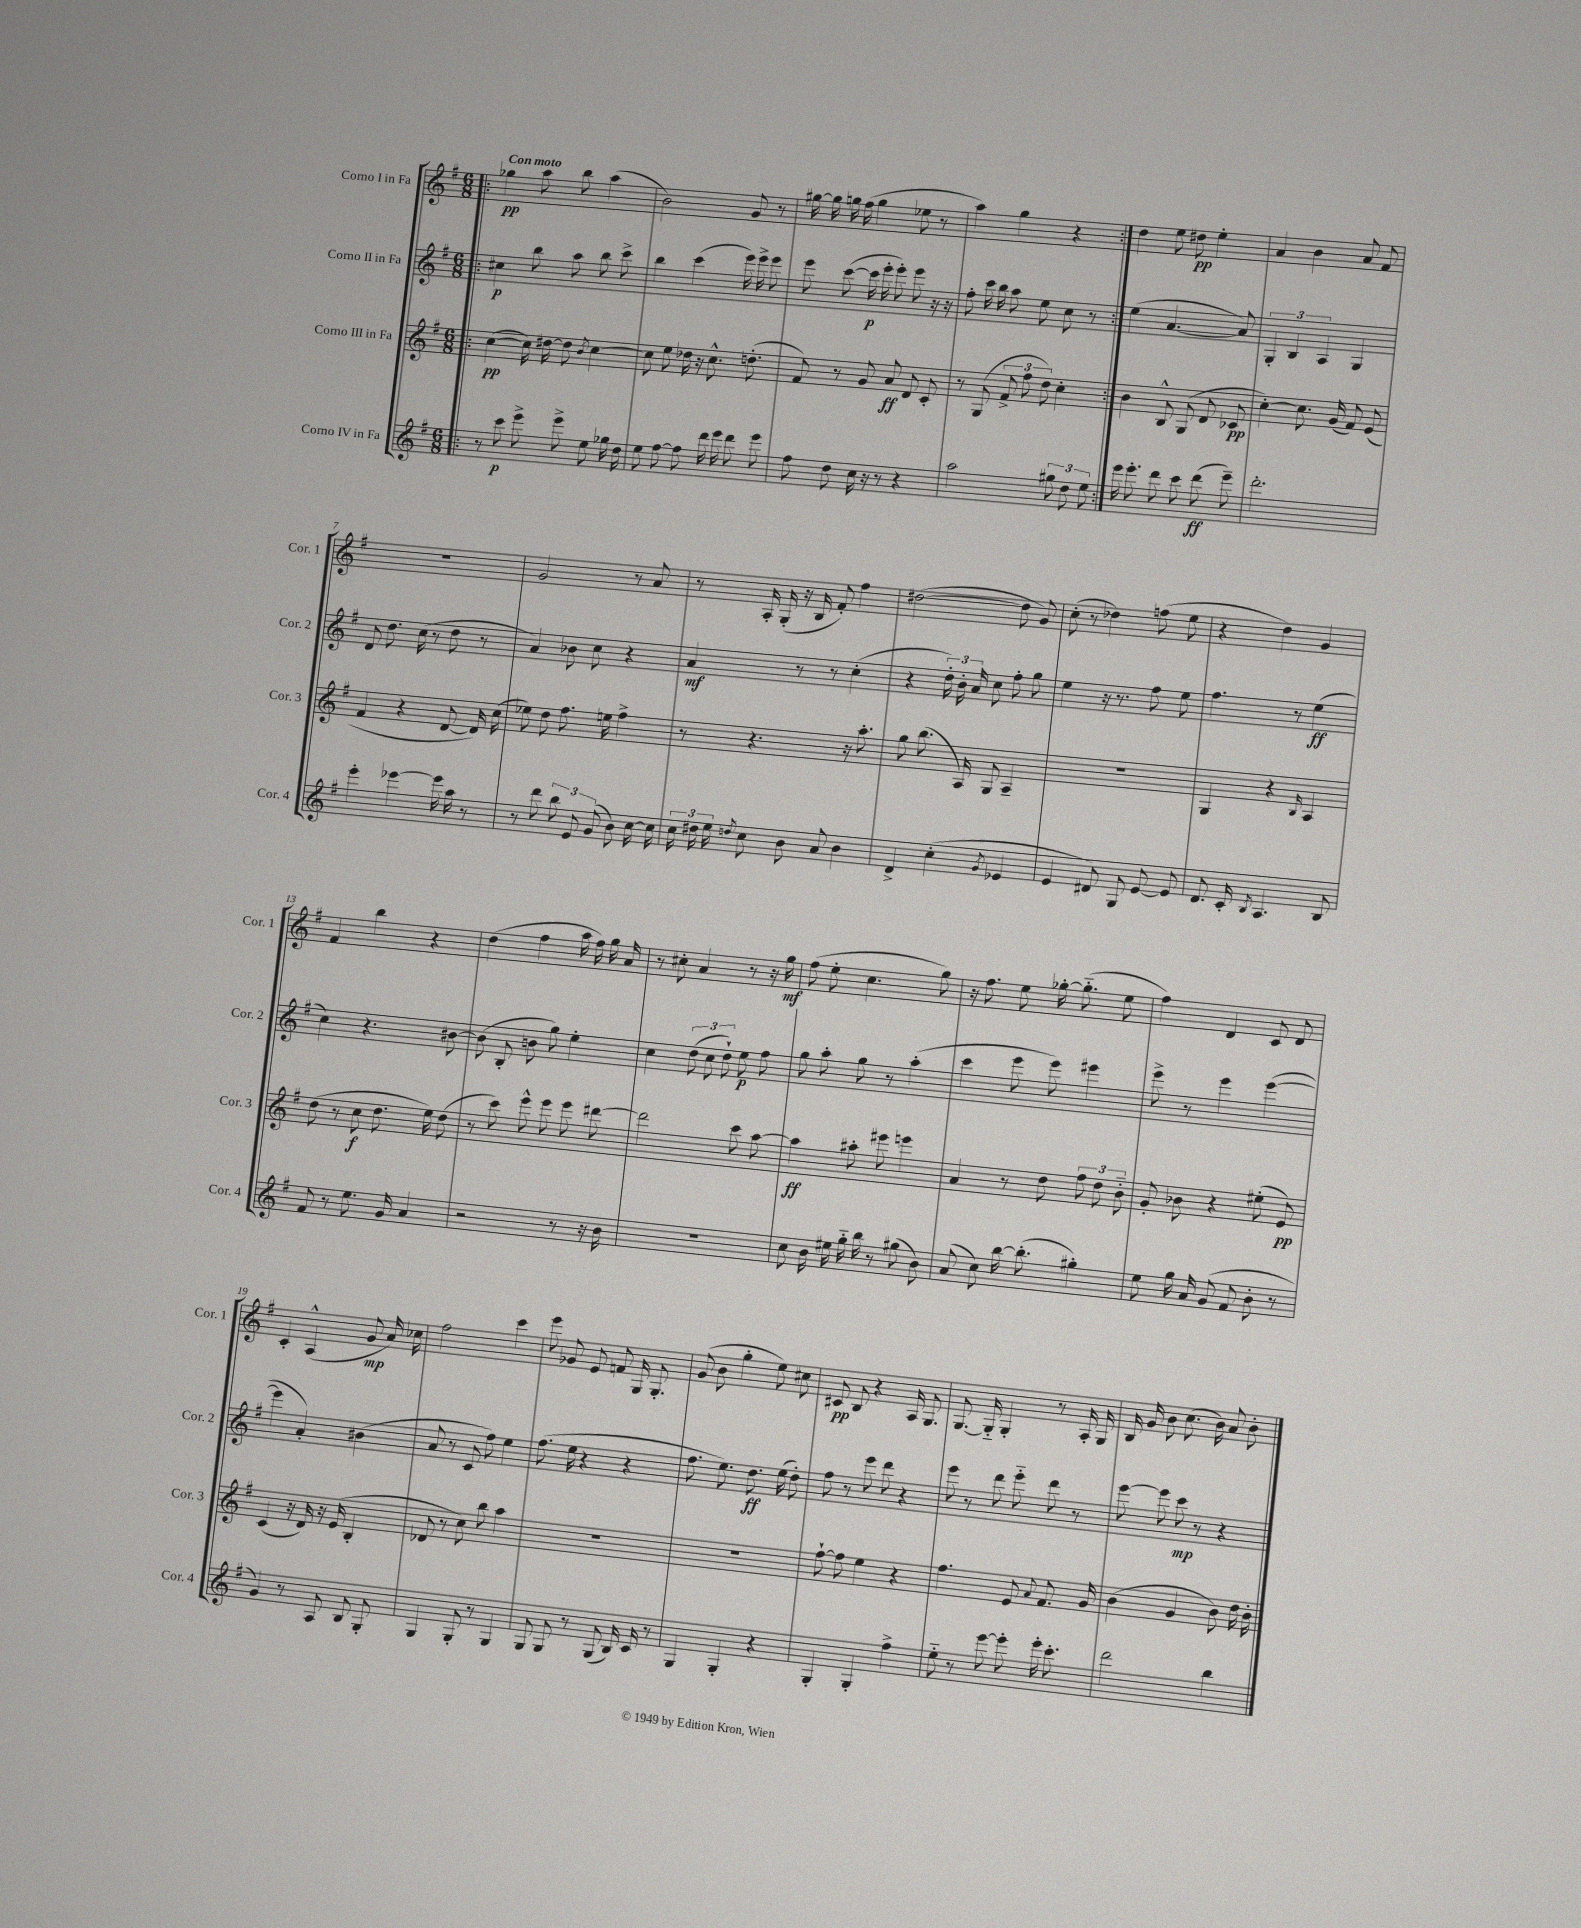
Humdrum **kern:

**kern	**kern	**kern	**kern
*staff4	*staff3	*staff2	*staff1
*clefG2	*clefG2	*clefG2	*clefG2
*k[f#]	*k[f#]	*k[f#]	*k[f#]
*M6/8	*M6/8	*M6/8	*M6/8
=!|:	=!|:	=!|:	=!|:
8r	([4cc\	4cc#\	4gg-\
8ccc\	.	.	.
8eee^\	16cc\])	8bb\	8aa\
.	[16dd#\	.	.
8eee^\	8dd#\]	8aa\	8bb\
.	8qb/	.	.
8ee\	[4cc\	8bb\	(4aa\
16gg-\	.	8ccc^\	.
16dd\	.	.	.
=	=	=	=
8ee\	8cc\]	4bb\	2b\)
[8ff#\	8ee\	.	.
8ff#\]	16dd-\	(4ccc\	.
.	16r	.	.
16ddd\	8.cc^^\	.	.
16eee\	.	.	.
8ddd\	.	16eee\)	8g/
.	(8.dd'\	16eee^\	.
8eee\	.	8eee\	8r
=	=	=	=
8ff#\	8f#/)	8eee\	[16gg#\
.	.	.	16gg#\]
8dd\	8r	([8ccc\	16gg\
.	.	.	(16ff#\
16cc\	8g/	16ccc\]	4gg\
16r	.	16eee'\	.
8r	8a/	8eee'\)	.
4r	8d/	8eee\	8ee-\
.	8c'/	16r	8r
.	.	16r	.
=	=	=	=
2aa\	8r	8ff#'\	4aa\)
.	(8G/	16ccc\	.
.	.	16bb\	.
.	12f#^/	8aa\	4gg\
.	12ff#\	.	.
.	.	8ee\	.
.	12dd\)	.	.
12gg#\	4cc'\	8cc\	4r
12dd\	.	.	.
.	.	8r	.
12ee\	.	.	.
=:|!	=:|!	=:|!	=:|!
16eee\	4b\	(4ee\	4dd\
8.eee'\	.	.	.
8ddd\	8B^^/	[4.a/	8ee\
8ccc\	(8G/	.	8dd#\
(8ddd\	8d/	.	4ee'\
8eee~\)	8c-/	8a/])	.
=	=	=	=
2.ddd'\	[4cc'\)	6G'/	4a/
.	.	6B/	.
.	8.cc\]	.	4b\
.	.	6A/	.
.	(16g/	.	.
.	8f#/)	4G/	8a/
.	(8e/	.	8f#/
=	=	=	=
4eee'\	4f#/	8d/	2.r
.	.	8.dd\	.
[4eee-\	4r	.	.
.	.	(16cc\	.
.	.	8r	.
16eee-\]	[8d/	8dd\	.
16aa\	.	.	.
8r	16d/])	8r	.
.	(16cc\	.	.
=	=	=	=
8r	8ee-\)	4a/)	2g/
8ddd\	8dd\	.	.
12bb\	8.ff#\	8b-\	.
12e/	.	.	.
.	.	8cc\	.
(12g/	.	.	.
.	16ee\	.	.
8b\)	4ff#^\	4r	8r
[16cc\	.	.	8a/
16cc\]	.	.	.
=	=	=	=
24cc\	8r	4a/	8r
24dd#\	.	.	.
24ee\	.	.	.
8qdd/	.	.	.
8cc\	4.r	.	16A'/
.	.	.	(16G'/
8b\	.	8r	16r
.	.	.	16B/
8a/	.	8r	8f#'/)
4b\	16r	(4cc'\	4ff#\
.	8.aa'\	.	.
=	=	=	=
4d^/	8gg\	4r	([2dd#\
.	(8.bb\	.	.
(4cc'\	.	24dd'\)	.
.	.	24b'\	.
.	16A/)	.	.
.	.	24a/	.
.	8G/	8cc\	.
8qg/	.	.	.
4e-/	4A~/	8ff#'\	8dd#\]
.	.	8gg\	8g/)
=	=	=	=
4e/	2.r	4ee\	(8cc'\
.	.	.	8r
8d#/)	.	16r	4dd-\)
.	.	8.r	.
8G/	.	.	.
[8e/	.	8ff#\	(8ff\
8e/]	.	8ee\	8ee\
=	=	=	=
8.d/	4G/	4.ff#\	4r
16c'/	.	.	.
8qB/	.	.	.
4.A/	4r	.	4dd\)
.	.	8r	.
.	16qqB/	.	.
.	4A/	(4ee\	4g/
8B/	.	.	.
=	=	=	=
8f#/	(8dd\	4cc\)	4f#/
8r	8r	.	.
8.ee\	8cc\	4.r	4bb\
.	8.dd\	.	.
16g/	.	.	.
4a/	.	.	4r
.	16ee\)	.	.
.	(8dd\	[8b#\	.
=	=	=	=
2r	8r	(8b#\]	(4dd\
.	8ccc\)	8B'/	.
.	8eee^^\	8b\	4ff#\
.	8eee\	8gg\)	.
8r	8eee\	4ee'\	16aa\
.	.	.	16ff#\)
16r	[8ddd#\	.	16gg\
16b\	.	.	16a/
=	=	=	=
2.r	2ddd#\]	4cc\	8r
.	.	.	8cc#'\
.	.	(12dd\	4a/
.	.	12cc\	.
.	.	12dd`\)	.
.	8ccc\	8ee\	8r
.	[8aa\	8ff#\	16r
.	.	.	16gg\
=	=	=	=
8cc\	4aa\]	8gg\	(8ff#\
16b\	.	8aa'\	8ee'\
16ee#\	.	.	.
16gg'~\	8aa#'\	8gg\	4.cc\
16bb\	.	.	.
8r	8eee#\	8r	.
(8gg#\	4eee\	(4aa'\	.
8b\)	.	.	8gg\)
=	=	=	=
(8a/	4a/	4ccc\	16r
.	.	.	8.ff#\
8cc\)	.	.	.
[16bb\	8r	8eee\	8ee\
(8.bb'\]	.	.	.
.	8dd\	8eee\)	[16gg-'\
.	.	.	(8.gg-'~\]
4gg#'\)	12ff#\	4eee#\	.
.	12dd\	.	.
.	.	.	8ee\
.	12b'~\	.	.
=	=	=	=
8ee\	8g'/	8eee^\	4ff#\)
16gg\	8b-\	8r	.
16a/	.	.	.
(8g/	4r	4eee\	4d/
8f#/	.	.	.
8b'\	(8ee#'\	([4eee\	8c/
8r	8e/)	.	8d/
=	=	=	=
4g/)	(4c/	4eee\]	4c'/
8r	16r	4a'/)	(4A^^/
.	16d/)	.	.
8A/	16r	.	.
.	(16e/	.	.
8B/	4B'/	(4b#\	8g/
8G'/	.	.	16a/)
.	.	.	16cc-\
=	=	=	=
4G/	8d-/	8a/	2ff#\
.	8r	8r	.
8G'/	8cc\)	8c/	.
8r	8bb\	8ff#\)	.
4G/	4aa\	4ee\	4ccc\
=	=	=	=
8G/	2.r	(8.ff#\	8eee\
8G/	.	.	8g-/
.	.	16ee\	.
8r	.	4r	8e/
(8G/	.	.	8f/
16B/)	.	4r	16G/
16c/	.	.	8.G'/
8r	.	.	.
=	=	=	=
4G/	2.r	8.ff#\	(8g/
.	.	.	8b\
.	.	8.ee\)	.
4G'/	.	.	4gg'\
.	.	8.dd\	.
4r	.	.	8ee\)
.	.	(16ee\	.
.	.	8dd'\)	8cc#\
=	=	=	=
4G'/	[8ff#`\	8ff#\	8c#/
.	8ff#\]	8r	8B/
4G'/	4ee\	8eee\	4r
.	.	8ddd\	.
4ff#^\	4r	4r	16A/
.	.	.	8.G/
=	=	=	=
8ee'~\	4.ff#\	8eee\	[8.G/
8r	.	8r	.
.	.	.	16G'~/]
[8eee\	.	8ddd\	4G'/
8eee'\]	8e/	8eee'~\	.
.	8qqa/	.	.
16eee'\	8.f#/	8ddd\	8r
8.ccc'\	.	.	.
.	.	8r	16A'/
.	16g/	.	16G/
=	=	=	=
2ddd\	(4b\	[8eee\	16B/
.	.	.	16g/
.	.	8eee\]	8b\
.	4g/	8ccc\	(8.cc\
.	.	8r	.
.	.	.	16b\)
4bb\	8b\)	4r	8a/
.	16dd\	.	8b'\
.	16b'\	.	.
==	==	==	==
*-	*-	*-	*-
